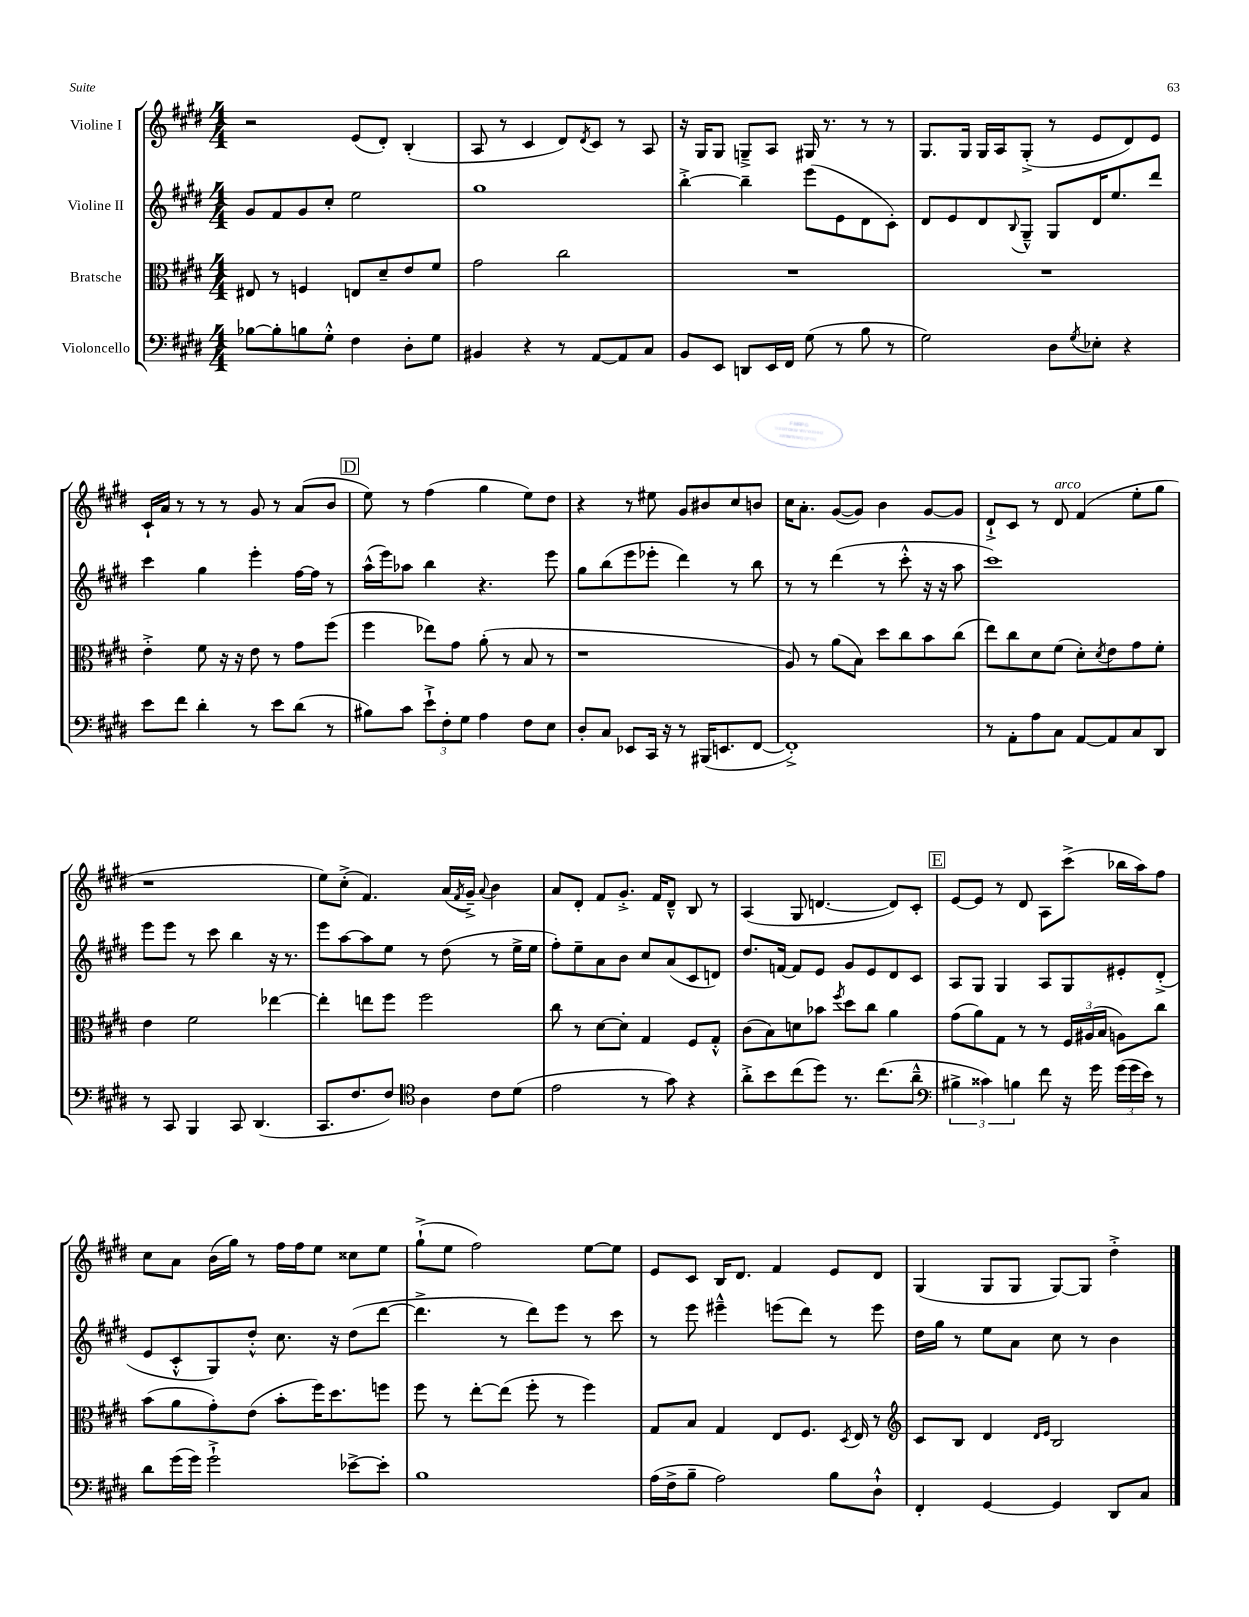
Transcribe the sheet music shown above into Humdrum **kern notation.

**kern	**kern	**kern	**kern
*staff4	*staff3	*staff2	*staff1
*clefF4	*clefC3	*clefG2	*clefG2
*k[f#c#g#d#]	*k[f#c#g#d#]	*k[f#c#g#d#]	*k[f#c#g#d#]
*M4/4	*M4/4	*M4/4	*M4/4
[8B-	8E#	8g#	2r
8B-']	8r	8f#	.
8B	4F	8g#	.
8G#'^^	.	8cc#'	.
4F#	8E	2ee	(8e
.	8d#~	.	8d#')
8D#'	8e	.	(4B'
8G#	8f#	.	.
=	=	=	=
4BB#	2g#	1gg#	8A
.	.	.	8r
4r	.	.	4c#
8r	2cc#	.	8d#)
.	.	.	8qd#
[8AA	.	.	8c#
8AA]	.	.	8r
8C#	.	.	8A
=	=	=	=
8BB	1r	[4bb'^	16r
.	.	.	16G#
8EE	.	.	8G#
8DD	.	4bb~]	8G~^
16EE	.	.	8A
16FF#	.	.	.
(8G#	.	(8eee	16G#
.	.	.	8.r
8r	.	8e	.
8B	.	8d#	8r
8r	.	8c#')	8r
=	=	=	=
2G#)	1r	8d#	8.G#
.	.	8e	.
.	.	.	16G#
.	.	8d#	16G#
.	.	.	16A
.	.	8qqB	.
.	.	8G#~^^	(8G#'^
8D#	.	8G#	8r
8qG#	.	.	.
8E-'	.	16d#	8e
.	.	8.ee	.
4r	.	.	8d#)
.	.	8ddd#	8e
=	=	=	=
8e	4e'^	4ccc#	16c#`
.	.	.	16a
8f#	.	.	8r
4d#'	8f#	4gg#	8r
.	16r	.	8r
.	16r	.	.
8r	8e	4eee'	8g#
8e	8r	.	8r
(8d#	8g#	[16ff#	(8a
.	.	16ff#]	.
8r	(8ff#	8r	8b
=	=	=	=
8B#)	4ff#	(16aa^^	8ee)
.	.	16eee)	.
8c#	.	8aa-	8r
12e`^	8ee-)	4bb	(4ff#
12F#'	.	.	.
.	8g#	.	.
12G#	.	.	.
4A	(8a'	4.r	4gg#
.	8r	.	.
8F#	8B	.	8ee)
8E	8r	8eee	8dd#
=	=	=	=
8D#'	1r	8gg#	4r
8C#	.	(8bb	.
8EE-	.	8eee	8r
16CC#	.	8eee-'	8ee#
16r	.	.	.
8r	.	4ddd#)	8g#
(16BBB#	.	.	8b#
8.EE	.	.	.
.	.	8r	8cc#
[8FF#	.	8bb	8b
=	=	=	=
1FF#'^])	8A)	8r	16cc#
.	.	.	8.a'
.	8r	8r	.
.	(8a	(4ddd#	([8g#
.	8B)	.	8g#])
.	8dd#	8r	4b
.	8cc#	8ccc#'^^	.
.	8b	16r	[8g#
.	.	16r	.
.	(8cc#	8aa	8g#]
=	=	=	=
8r	8ee)	1ccc#)	8d#`^
8AA'	8cc#	.	8c#
8A	8d#	.	8r
8C#	(8f#	.	8d#
[8AA	8d#')	.	(4f#
.	8qd#	.	.
8AA]	8e	.	.
8C#	8g#	.	8ee'
8DD#	8f#'	.	8gg#
=	=	=	=
8r	4e	8eee	1r
8CC#	.	8eee	.
4BBB	2f#	8r	.
.	.	8ccc#	.
8CC#	.	4bb	.
(4.DD#	.	.	.
.	[4ee-	16r	.
.	.	8.r	.
=	=	=	=
8.CC#	4ee-']	8eee	8ee)
.	.	[8aa	(8cc#'^
8.F#	.	.	.
.	8ee	8aa]	4.f#)
8F#)	8ff#	8ee	.
*clefC4	*	*	*
4A	2ff#	8r	.
.	.	(8dd#	(16a
.	.	.	8qf#
.	.	.	16g#~^)
.	.	.	8qqa
8c#	.	8r	4b
(8d#	.	16ee^	.
.	.	16ee	.
=	=	=	=
2e	8cc#	8ff#')	8a
.	8r	8ee~	8d#'
.	[8d#	8a	8f#
.	8d#']	8b	8.g#'^
8r	4G#	8cc#	.
.	.	.	16f#
8g#)	.	(8a	8d#~^^
4r	8F#	8c#	8B
.	8G#'^^	8d)	8r
=	=	=	=
8a'^	(8c#	8.dd#	(4A
8b	8B)	.	.
.	.	[16f	.
(8cc#	8d	8f]	8G#
8dd#)	8b-	8e	[4.d
.	8qff#	.	.
8.r	8dd#	8g#	.
.	8cc#	8e	.
(8.cc#	.	.	.
.	4a	8d#	8d])
8a~^^	.	8c#	8c#'
=	=	=	=
*clefF4	*	*	*
6B#^	(8g#	8A	[8e
.	8a)	8G#	8e]
6c##)	.	.	.
.	8G#	4G#	8r
6B	.	.	.
.	8r	.	8d#
8f#	8r	8A	8A
16r	24F#	8G#	(8ccc#^
.	(24A#	.	.
16g#	.	.	.
.	24B	.	.
(24g#	8A)	8e#'	16bb-
24g#	.	.	.
.	.	.	16aa)
24e)	.	.	.
8r	8cc#	(8d#'^	8ff#
=	=	=	=
8d#	(8b	8e	8cc#
(16g#	8a	8c#'^^	8a
16g#)	.	.	.
2g#`^	8g#')	8G#)	(16b
.	.	.	16gg#)
.	(8e	8dd#'^^	8r
.	8b'	8.cc#	16ff#
.	.	.	16ff#
.	16ff#)	.	8ee
.	8.dd#	16r	.
[8e-^	.	(8dd#	8cc##
8e-']	8ff	[8ddd#	8ee
=	=	=	=
1B	8ff#	4.ddd#^]	(8gg#`^
.	8r	.	8ee
.	[8ee'	.	2ff#)
.	(8ee]	8r	.
.	8ff#'	8ddd#)	.
.	8r	8eee	.
.	4ff#)	8r	[8ee
.	.	8ccc#	8ee]
=	=	=	=
(16A	8G#	8r	8e
16F#^	.	.	.
8B~	8B	8eee	8c#
2A)	4G#	4eee#~^^	16B
.	.	.	8.d#
.	8E	(8eee	4f#
.	8.F#	8ddd#)	.
8B	.	8r	8e
.	8qD#	.	.
.	16E	.	.
8D#`^^	8r	8eee	8d#
=	=	=	=
*	*clefG2	*	*
4FF#'	8c#	16dd#	(4G#
.	.	16gg#	.
.	8B	8r	.
[4GG#	4d#	8ee	8G#
.	.	8a	8G#
.	16qqd#	.	.
.	16qqe	.	.
4GG#]	2B	8cc#	[8G#)
.	.	8r	8G#]
8DD#	.	4b	4dd#'^
8C#	.	.	.
==	==	==	==
*-	*-	*-	*-
